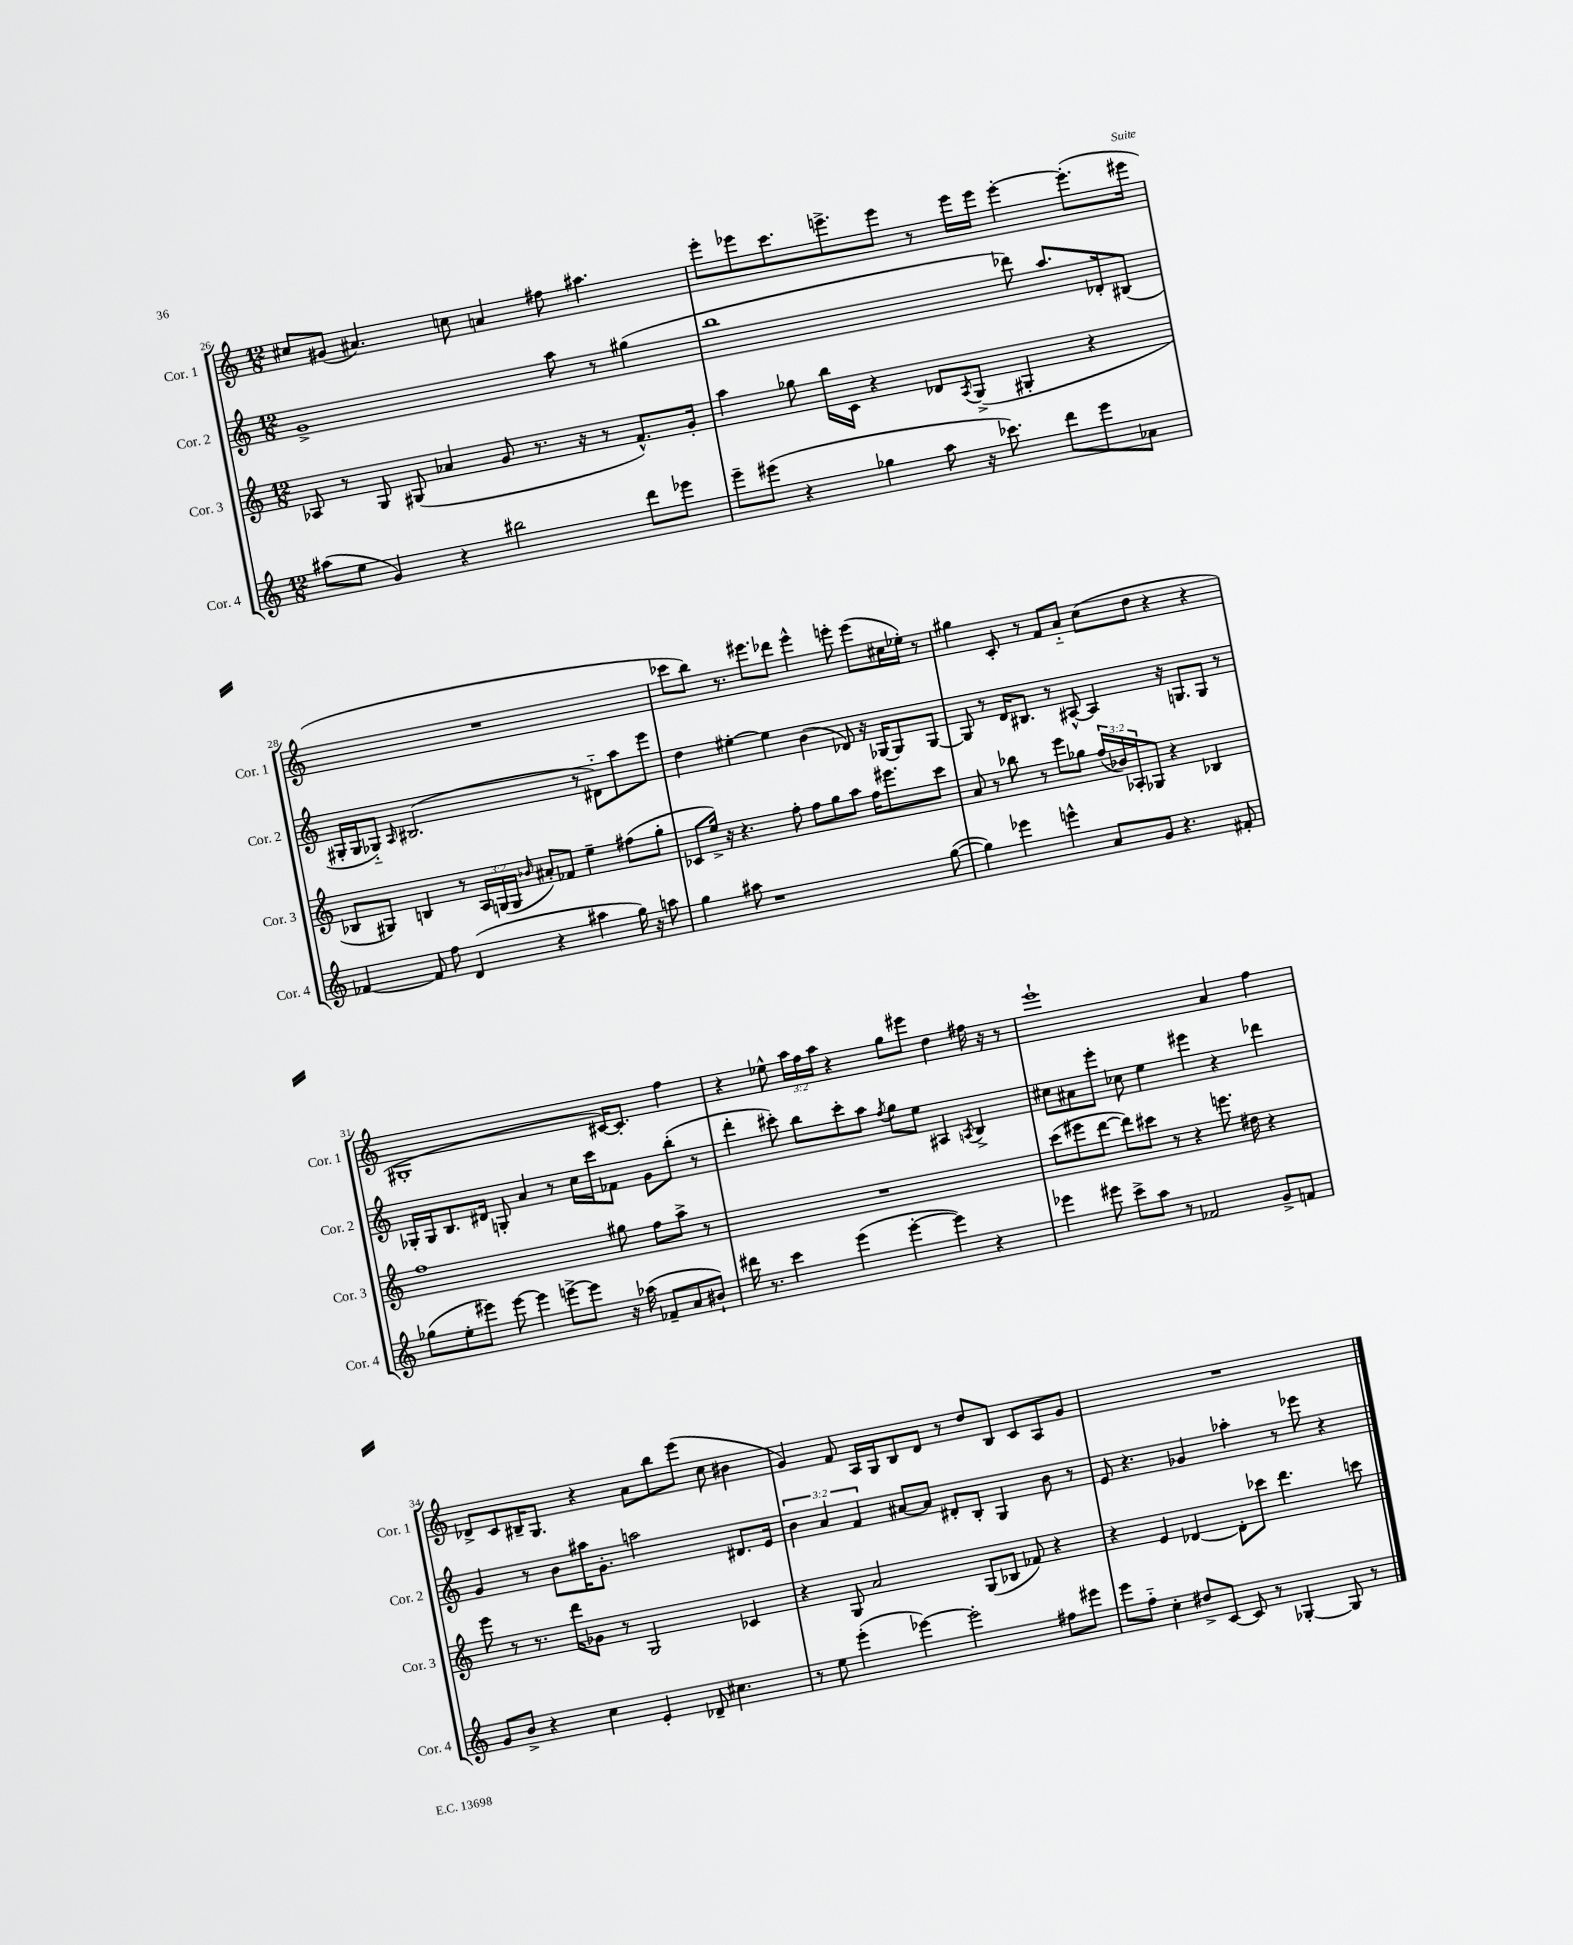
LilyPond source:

<<
\new StaffGroup <<
\new Staff = "s0" \with { instrumentName = "Cor. 1" shortInstrumentName = "Cor. 1" } {
    \clef treble \key c \major \numericTimeSignature \time 12/8 \override Staff.TupletNumber.text = #tuplet-number::calc-fraction-text
    cis''8 gis'8( ais'4.) c''8 a'4 fis''8 ais''4. |
    e'''8-. ees'''8 c'''8. e'''8.-> e'''8 r8 e'''16 e'''16 e'''4~-. e'''8.-.( eis'''16 |
    R1. |
    ces'''8 b''8) r8. eis'''8. des'''8 eis'''4-^ e'''8-. e'''8( cis''16 ees''16-.) r8 |
    gis''4 c'8-. r8 f'8 a'8-_ c''8( d''8 r4 r4 |
    gis1-. cis'16~) cis'8.-. f''4 |
    r4 ees''8-^ \tuplet 3/2 { a''16 f''16 a''16 } r4 g''8 eis'''8 d''4 fis''16 r16 r8 |
    e'''1-! a'4 f''4 |
    des'8-> c'8 bis16-- g8. r4 a'8 b''8 e'''8( c''8 bis'4 |
    g'4) f'8 a16 g16 b8 d'8 r8 d''8 b8 c'8 a8 g'8 |
    R1. \bar "|." |
}
\new Staff = "s1" \with { instrumentName = "Cor. 2" shortInstrumentName = "Cor. 2" } {
    \clef treble \key c \major \numericTimeSignature \time 12/8 \override Staff.TupletNumber.text = #tuplet-number::calc-fraction-text
    g'1-> a''8 r8 gis''4( |
    b''1 des'''8) a''8. des'16-. bis8( |
    gis16-. gis16 ges8-_) \grace { a16 } bis2.( r8 dis'8-_) a''8 e'''8 |
    d''4 eis''4~-. eis''4 b'4( des'8) r16 ges16~ ges8 ges8~ |
    ges8 r8 d'16 bis8. r8 ais8~-^ ais4 r16 g8. g8 r8 |
    ges16-. ges16 b8. dis'16 g8-. a'4 r8 c''16 c'''16 fes'8 g'8 b''8-.( r8 |
    d'''4-. cis'''8-.) b''8 cis'''8-. a''8 \acciaccatura { f''8 } g''8 e''8 ais4 \acciaccatura { a8 } b4-> |
    cis''8 ais'8 e'''8-. ces''8 e''4 eis'''4 r4 des'''4 |
    g'4 r8 b'8 ais''16 g'8.-. a''2 dis'8. e'16 |
    \tuplet 3/2 { b'4 a'4 f'4 } ais'8~ ais'8 dis'8-. b8-. g4 b'8 r8 |
    e'8 r4. ges'4 aes''4-. r8 ees'''8 r4 \bar "|." |
}
\new Staff = "s2" \with { instrumentName = "Cor. 3" shortInstrumentName = "Cor. 3" } {
    \clef treble \key c \major \numericTimeSignature \time 12/8 \override Staff.TupletNumber.text = #tuplet-number::calc-fraction-text
    aes8 r8 g8 gis8( aes'4 g'8 r8. r16 r8 f'8.-^) g'16-. |
    a''4 ges''8 b''16 c'16 r4 des'8 \acciaccatura { a8 } g8->( gis4-. r4 |
    bes8 gis8) b4 r8 \tuplet 3/2 { a16 g16( g16 } \grace { bes'16 } ais'8-.) fes'8 e''4-- fis''8( g''8-. |
    ces'8 e''16->) r16 r4. f''8-. f''8 g''8 a''8 f''16 eis'''8. c'''8 |
    a'8 r8 bes''8 r8 e'''8 ges''8 \tuplet 3/2 { f''16( bes'16) aes16-. } ges8 r4 bes4 |
    f''1 gis''8 f''8 a''8-> r8 |
    R1. |
    c'''8( eis'''8 d'''8~ d'''8) cis'''8 r8 r4 e'''8. dis''16 r4 |
    e'''8 r8 r8. d'''16 ges'8 r8 g2 ces'4 |
    r4 g8 a'2 g8( bes8 fes'8) r4 |
    r4 e'4 des'4~ des'8-. ces'''8 d'''4. c'''8 \bar "|." |
}
\new Staff = "s3" \with { instrumentName = "Cor. 4" shortInstrumentName = "Cor. 4" } {
    \clef treble \key c \major \numericTimeSignature \time 12/8
    ais''8( e''8 g'4) r4 bis''2 d'''8 ees'''8 |
    e'''8-- eis'''8( r4 ges''4 a''8 r16 ces'''8.) d'''8 eis'''8 aes'8 |
    fes'4~ fes'8 f''8 d'4( r4 ais''4 g''16) r16 a''8 |
    g''4 ais''8 r1 g''8~( |
    g''4) ees'''4 e'''4-^ a'8 g'8 r4. fis'8-. |
    ges''8( e''8-. eis'''8) eis'''8~ eis'''4 e'''8~-> e'''8 r16 aes''16( fes'8-- a'8 bis'8-!) |
    dis'''16 r8. c'''4 e'''4( e'''4~-. e'''4) r4 |
    ees'''4 eis'''8 c'''8-> a''8 r8 fes'2 g'8-> f'8 |
    g'8 b'8-> r4 c''4 e'4-. des'8-- cis''4. |
    r8 e''8 e'''4-.( ees'''4~) ees'''2-. fis''8 eis'''8 |
    e'''8 f''8-_ c''4-. dis''8-> c'8~ c'8 r8 ges4~-. ges8 r8 \bar "|." |
}
>>
>>
\layout { \context { \Score currentBarNumber = #26 } }
